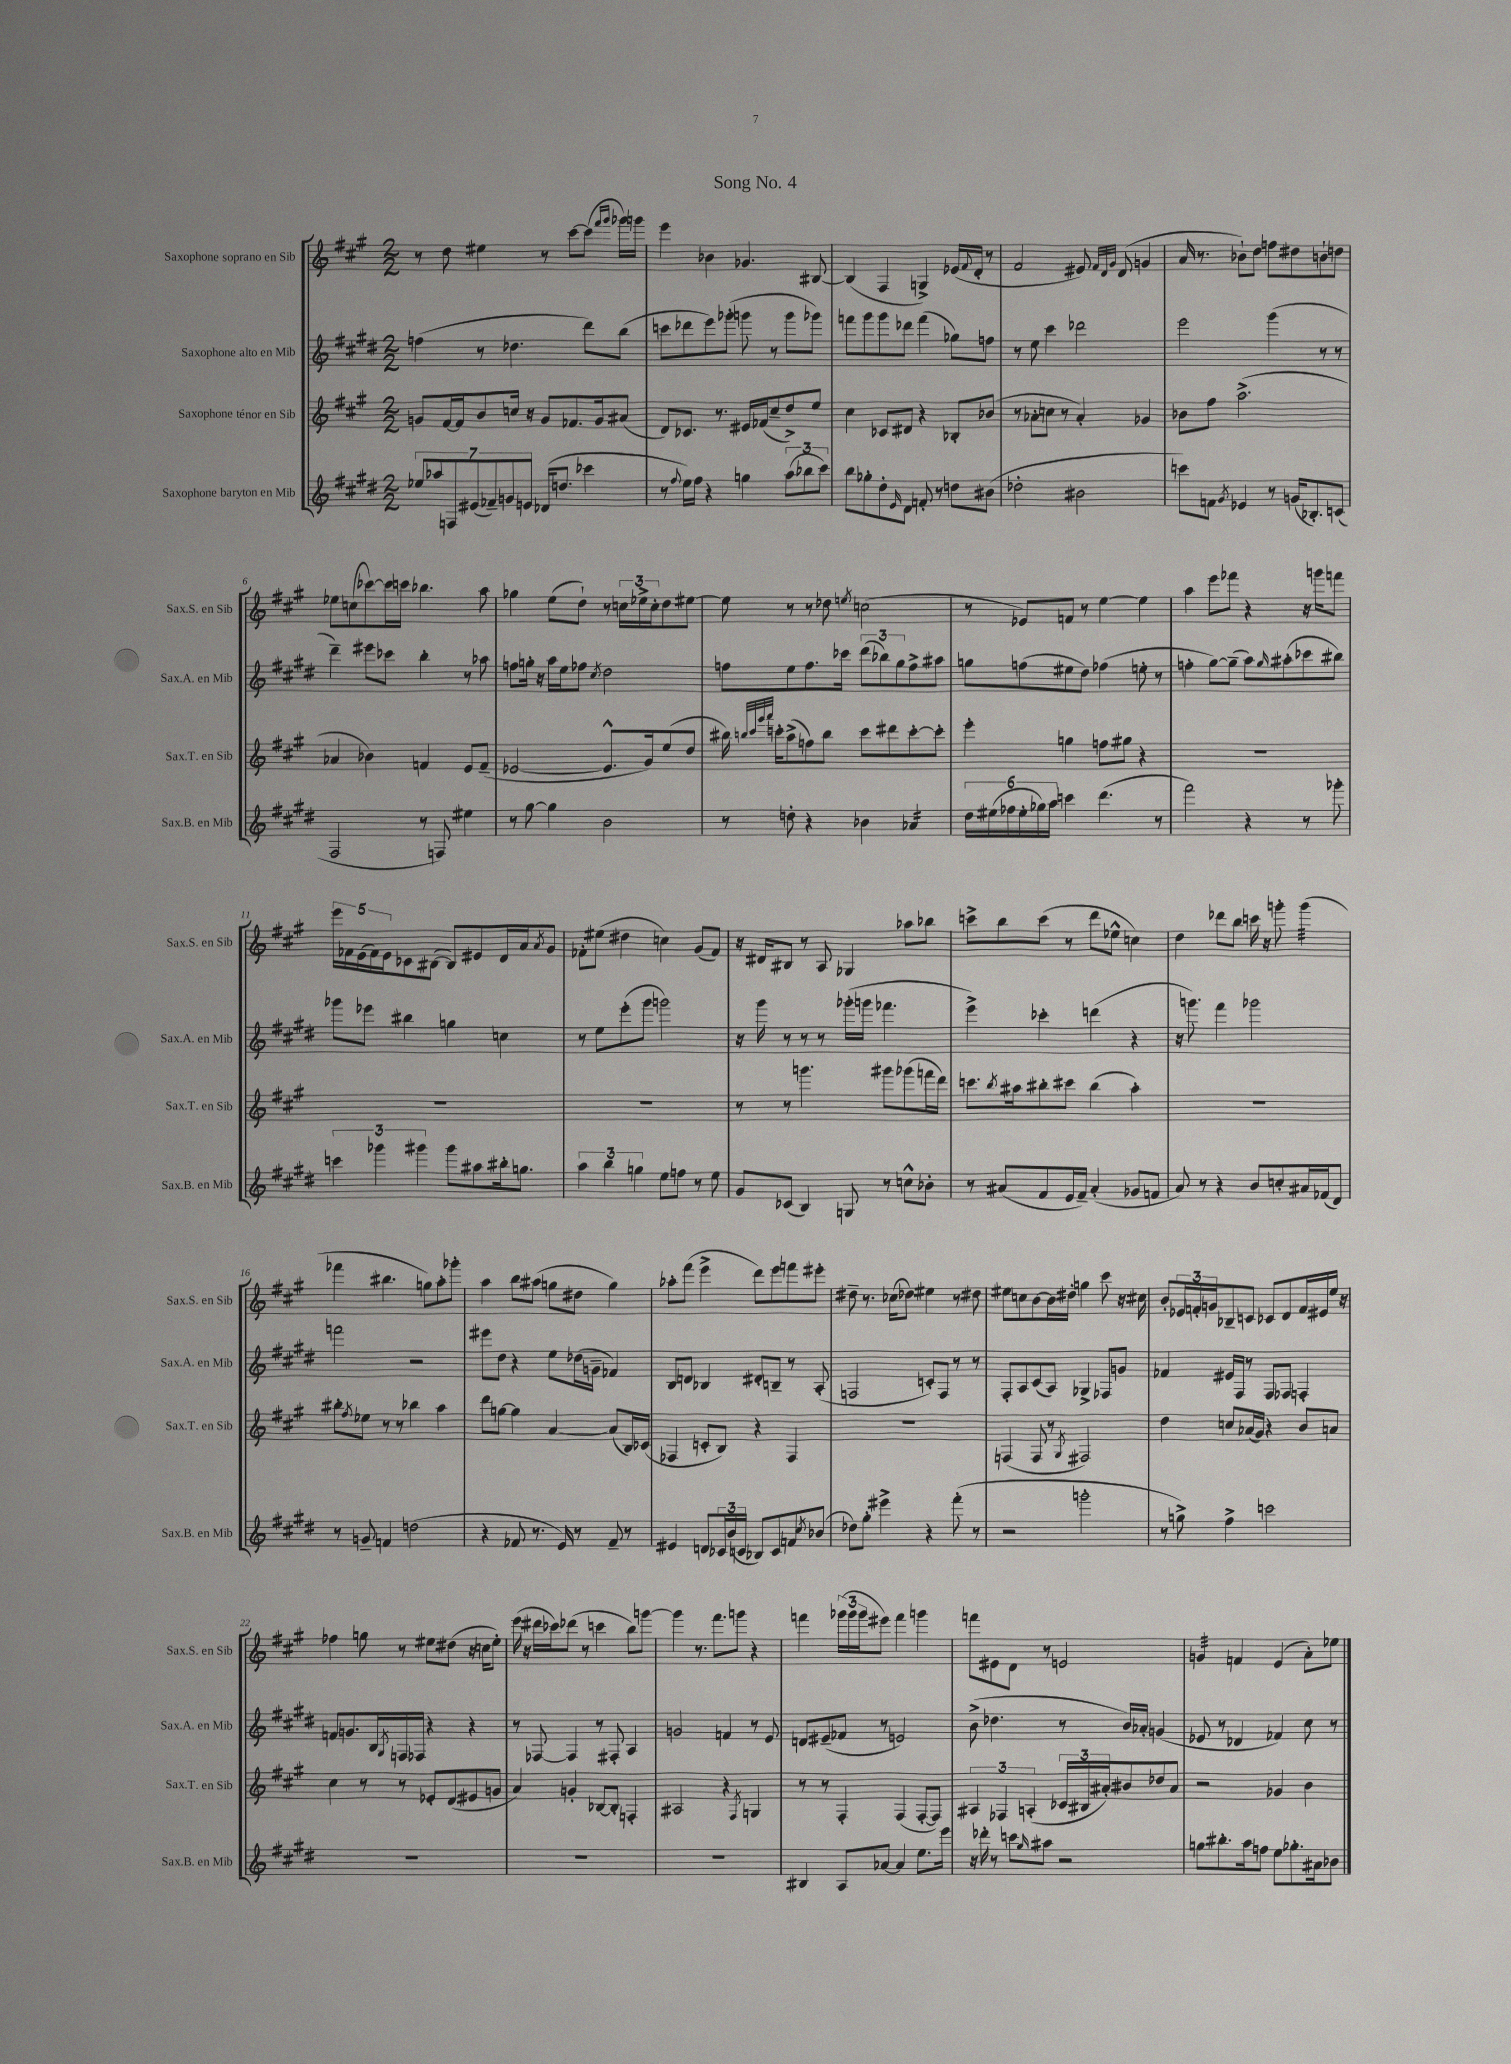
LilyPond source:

\header { title = "Song No. 4" }
<<
\new StaffGroup <<
\new Staff = "s0" \with { instrumentName = "Saxophone soprano en Sib" shortInstrumentName = "Sax.S. en Sib" } {
    \clef treble \key a \major \numericTimeSignature \time 2/2
    r8 d''8 eis''4 r8 cis'''8~ cis'''8( \grace { fis'''16 gis'''16 } ges'''16) g'''16 |
    e'''4 bes'4 ges'4. bis8~ |
    bis4( fis4 g4->) ees'16( \appoggiatura { fis'8 } d'16-. r8 |
    fis'2 eis'8) \grace { fis'32 d'32 gis'32 } d'8( g'4 |
    a'16 r8. bes'8-!) d''8 f''8 dis''8 b'8-! d''8 |
    ees''8 c''8( ces'''8~) ces'''16 c'''16 bes''4. a''8 |
    ges''4 e''8( d''8-!) r8 \tuplet 3/2 { c''16 ees''16-> c''16-. } d''8 eis''8~ |
    eis''8 r8 r8 des''8 \acciaccatura { e''8 } c''2( |
    r8 ees'8) f'8 r8 e''4~ e''4 |
    a''4 e'''8 fes'''8 r4 r16 g'''16 f'''8 |
    \tuplet 5/4 { e'''16 fes'16 e'16( fes'16) e'16 } ces'8 bis8~( bis8) eis'8 d'16 a'16 \acciaccatura { a'8 } gis'8 |
    fes'8-. eis''8( dis''4 c''4) gis'8( fes'8) |
    r16 dis'16 bis8 r8 a8 ges4 aes''8 bes''8 |
    c'''8-> b''8 c'''8( r8 d'''8 ees''8-^ c''4) |
    d''4 des'''8 b''8 c'''16 r16 g'''8-. g'''4:32( |
    fes'''4 bis''4. g''8) a''8-. ges'''8-. |
    a''4 b''8 ais''8( g''8 dis''8 g''4) |
    aes''8-. fis'''8( e'''4-> d'''8) e'''8 f'''8 eis'''8-. |
    dis''8-- r8. ces''16( des''8) eis''4 r8 dis''8 |
    eis''8 c''8 b'8~ b'16 dis''16-. g''4 cis'''8 r16 cis''16 |
    b'8-. \tuplet 3/2 { ees'16 f'16-. g'16 } bes8-- c'8 ces'8 d'8 f'16 eis'16 e''16 r16 |
    fes''4 g''8 r8 eis''8 dis''8( r16 c''16 eis''8-.) |
    e'''16( r16 dis'''16 ces'''16) des'''8( r8 c'''4 b''8) g'''8~ |
    g'''4 r8. fis'''8. g'''8 r4 |
    f'''4 \tuplet 3/2 { ges'''16( ges'''16 ges'''16 } eis'''8) f'''4 g'''4 |
    f'''8 eis'8 d'8 r8 e'2 |
    g'4:32 f'4 e'4( a'8-.) ees''8 \bar "|." |
}
\new Staff = "s1" \with { instrumentName = "Saxophone alto en Mib" shortInstrumentName = "Sax.A. en Mib" } {
    \clef treble \key e \major \numericTimeSignature \time 2/2
    f''4( r8 des''4. dis'''8) b''8( |
    c'''8 des'''8 e'''8) ges'''8-.( g'''8 r8 g'''8 ges'''8) |
    f'''8 gis'''8 gis'''8 des'''8 f'''4( ges''8) f''8 |
    r8 e''8 cis'''4 des'''2 |
    e'''2 gis'''4( r8 r8 |
    dis'''4--) eis'''8 ces'''8 b''4-. r8 aes''8 |
    f''8 g''16-. r16 a''16 e''16 fes''8 \acciaccatura { cis''8 } dis''2 |
    f''8 e''8 f''8. ces'''16 \tuplet 3/2 { dis'''8( bes''8) gis''8 } f''8-> ais''8 |
    g''8 f''8( eis''8 dis''8) fes''4( e''8-. r8 |
    f''4-. gis''8~) gis''8--( a''8) \grace { gis''16 } ais''8-.( ces'''8 bis''8) |
    ges'''8 ees'''8 bis''4 g''4 c''4 |
    r8 e''8 e'''8-.( gis'''8 g'''2) |
    r16 gis'''16 r8 r8 r8 ges'''16-.( g'''16 fes'''4. |
    e'''4->) ces'''4-. d'''4( r4 |
    r16 g'''8.) fis'''4 ges'''2 |
    f'''2 r2 |
    eis'''8 dis''8 r4 e''8 des''16( g'16-- fes'4) |
    b8 d'8 bes4 dis'8-. b8-- r8 a8-.( |
    f2 c'8-.) f8 r8 r8 |
    fis8-. a8 cis'8( a8) ges4-> fes8 g'8 |
    fes'4 eis'16 fis16 r8 fis8 fes8 f4-. |
    f'8 g'8. b16 \acciaccatura { gis8 } f16 fes16 r4 r4 |
    r8 fes8~ fes4 r8 fis8-. a4 |
    g'2 f'4 r8 e'8 |
    d'8 eis'8--( fes'8 r8 e'2) |
    b'8->( des''4. r8 b'16) aes'16-. g'4( |
    ees'8 r8 des'4 fes'4) cis''8 r8 \bar "|." |
}
\new Staff = "s2" \with { instrumentName = "Saxophone ténor en Sib" shortInstrumentName = "Sax.T. en Sib" } {
    \clef treble \key a \major \numericTimeSignature \time 2/2
    g'8 fis'16~ fis'16 b'8 c''16 r16 g'8 fes'8. g'16 ais'8( |
    d'8) ces'8. r8. eis'16 fes'16( cis''8-- d''8->) e''8 |
    cis''4 ces'8 dis'8 r4 bes8-. bes'8( |
    r8 aes'8-. c''8 r8 aes'4-.) ges'4 |
    bes'8 fis''8 a''2.->( |
    aes'4 bes'4) f'4 e'8 f'8--( |
    ees'2~ ees'8.-^ gis'16) e''8( d''8 |
    bis''16) \grace { b''32 cis'''32 gis'''32 a'''32 } c'''16-. a''8->( f''8) b''8 c'''8 dis'''8 c'''8~-. c'''8-. |
    e'''4-. g''4 f''8 gis''8 r4 |
    R1 |
    R1 |
    R1 |
    r8 r8 g'''4. gis'''8 ges'''8( f'''16 d'''16) |
    c'''8. \acciaccatura { b''8 } ais''16 bis''8-. cis'''8 bis''4( ais''4-.) |
    R1 |
    bis''8-. \acciaccatura { fis''8 } ees''8 r8 r8 bes''4 a''4 |
    d'''8 g''8~ g''4 a'4~ a'8( b16) ces'16( |
    fes4 c'8-. b8) r4 fes4 |
    R1 |
    f4( f8 r8 \acciaccatura { gis8 } fis2) |
    d''4 c''8 aes'16( gis'16) r4 b'8 a'8 |
    cis''4 r8 r8 ees'8-. d'8( eis'8 g'8 |
    a'4) g'4-. bes8~ bes8-. f4-. |
    ais2 r4 \acciaccatura { fis8 } g4 |
    r8 r8 fis4-. fis4( fis8~-. fis8) |
    \tuplet 3/2 { ais4 fes4 a4-.( } \tuplet 3/2 { ces'16 bis16 ais'16-.) } bis'8 des''8 ais'8 |
    r2 ges'4 b'4 \bar "|." |
}
\new Staff = "s3" \with { instrumentName = "Saxophone baryton en Mib" shortInstrumentName = "Sax.B. en Mib" } {
    \clef treble \key e \major \numericTimeSignature \time 2/2
    \tuplet 7/4 { ees''8 aes''8 f8 eis'8( fes'8--) g'8 e'8 } des'16( d''8. ces'''4 |
    r8 \appoggiatura { fis''8 } e''16) fis''16 r4 g''4 \tuplet 3/2 { a''8( bes''8 cis'''8) } |
    b''8 ges''8-. dis''8-. \grace { e'16 } dis'8 f'8-. r8 d''8 bis'8( |
    des''2-. bis'2 |
    c'''8) f'8 \acciaccatura { gis'8 } ees'4 r8 g'16( bes8.-.) c'8( |
    fis2 r8 f8) eis''4 |
    r8 gis''8~ gis''4 b'2 |
    r8 d''8-. r4 bes'4 aes'4:16 |
    \tuplet 6/4 { dis''16 eis''16( fes''16 eis''16-. ges''16) a''16 } c'''4 dis'''4.( r8 |
    fis'''2) r4 r8 ges'''8-. |
    \tuplet 3/2 { c'''4 ges'''4 gis'''4 } gis'''8 ais''8 bis''16-. g''8. |
    \tuplet 3/2 { a''4 b''4 g''4 } e''8 f''8 r8 e''8 |
    gis'8 ces'8( b4) g8 r8 c''8-^ bes'8-. |
    r8 ais'8( fis'8 e'16 fis'16--) ais'4-.( ges'8 f'8 |
    a'8) r8 r4 b'8 c''8-. ais'16 fes'16( dis'8) |
    r8 g'8-- f'4 d''2( |
    r4 fes'8 r8. e'16) r8 fes'8-- r8 |
    eis'4 d'8 \tuplet 3/2 { ces'16 b'16( c'16 } bes8) c'8 f'8 \acciaccatura { cis''8 } bes'8( |
    des''8) gis''8-. eis'''4-> r4 fis'''8-.( r8 |
    r2 g'''2-. |
    r8 g''8->) fis''4-> c'''2 |
    R1 |
    R1 |
    R1 |
    bis4 a8 aes'8~ aes'4 e''8. e'''16 |
    r16 des'''16-. r8 c'''8 \grace { gis''16 } ais''8 r2 |
    g''8 bis''8.-. a''16 f''8 e''8 ges''8.-. ais'16 bes'8 \bar "|." |
}
>>
>>
